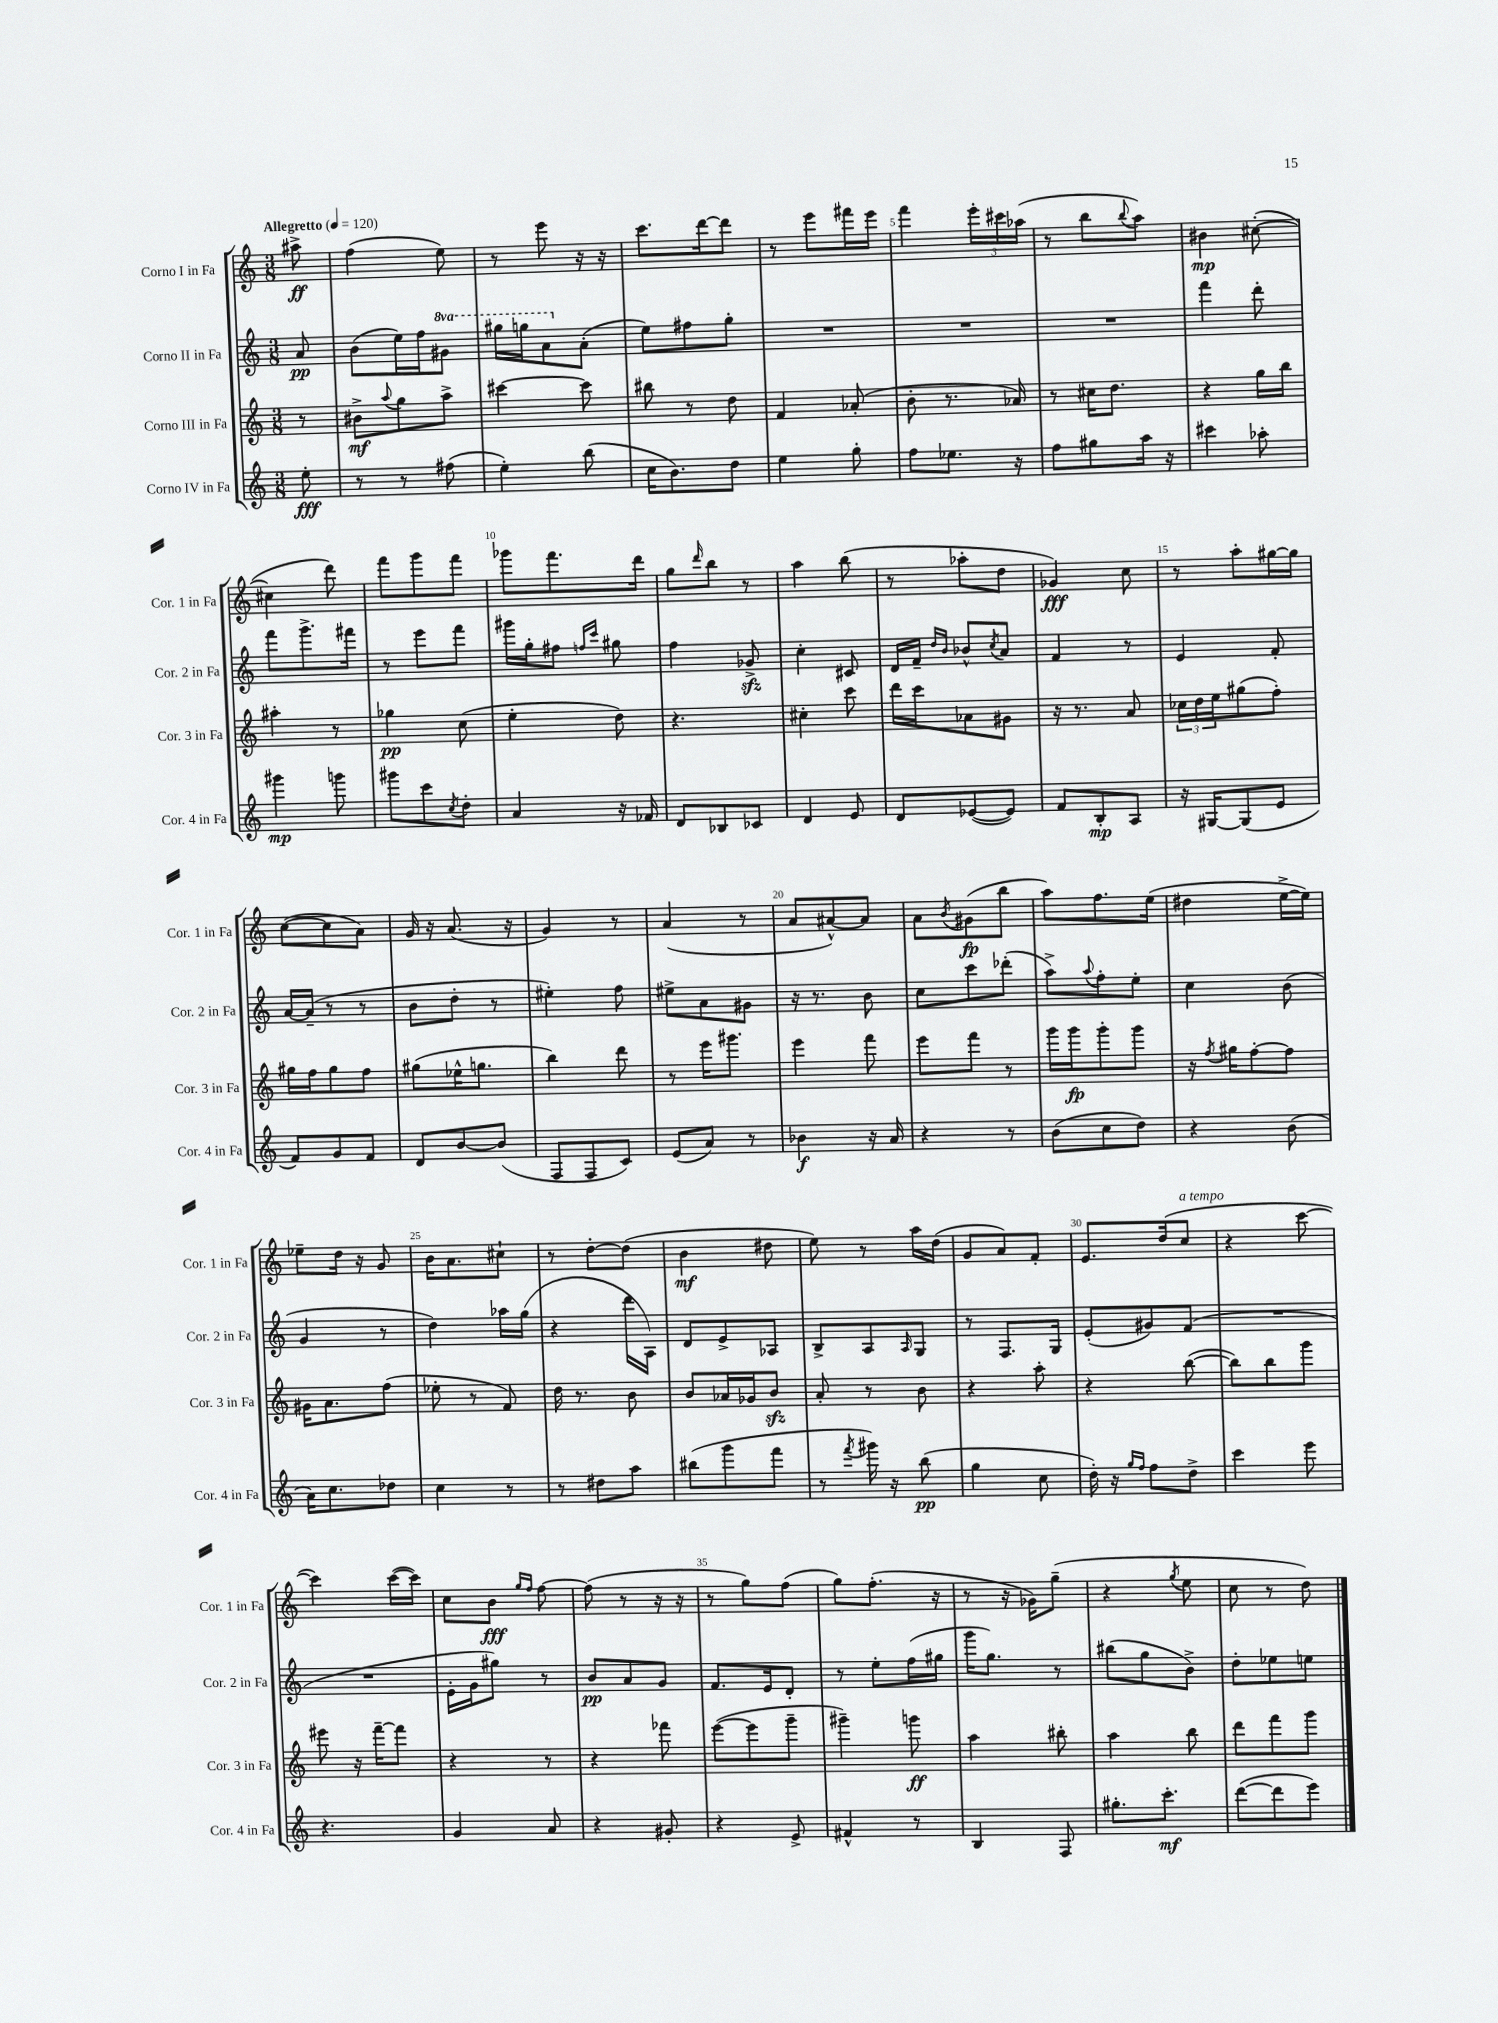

**kern	**kern	**kern	**kern
*staff4	*staff3	*staff2	*staff1
*clefG2	*clefG2	*clefG2	*clefG2
*k[]	*k[]	*k[]	*k[]
*M3/8	*M3/8	*M3/8	*M3/8
*MM120	*MM120	*MM120	*MM120
8ee'\	8r	8a/	8aa#^\
=	=	=	=
8r	8b#^\L	(8b\L	(4ff\
.	8qqaa/	.	.
8r	8gg\	16ee\L)	.
.	.	16ff\J	.
(8ff#\	8aa^\J	8gg#\J	8ee\)
=	=	=	=
4ee'\)	[4ccc#\	16ggg#\LL	8r
.	.	16ggg\J	.
.	.	8aa\	8eee\
(8bb\	8ccc#\]	(8a'\J	16r
.	.	.	16r
=	=	=	=
16cc\LK	8bb#\	8ee\L)	8.ccc\L
8.b\)	.	.	.
.	8r	8ff#\	.
.	.	.	[16ddd\k
8dd\J	8dd\	8gg'\J	8ddd\]J
=	=	=	=
4ee\	4f/	4.r	8r
.	.	.	8eee\L
8gg'\	(8a-'/	.	16fff#\L
.	.	.	16eee\JJ
=	=	=	=
8ff\L	8b'\	4.r	4fff\
8.ee-\J	8.r	.	.
.	.	.	24eee'\LL
.	.	.	24ccc#\
16r	16a-/)	.	.
.	.	.	(24aa-\JJ
=	=	=	=
8ff\L	8r	4.r	8r
8gg#\	16cc#\LK	.	8bb\L
.	8.dd\J	.	.
.	.	.	8qqbb/
16aa\Jk	.	.	8aa\J)
16r	.	.	.
=	=	=	=
4ccc#\	4r	4fff\	4b#\
8aa-'\	16gg\LL	8ddd'\	([8cc#'\
.	16bb\JJ	.	.
=	=	=	=
4ggg#\	4aa#'\	8fff\L	4cc#\]
.	.	8.ggg^\	.
8ggg\	8r	.	8ddd\)
.	.	16fff#\Jk	.
=	=	=	=
8ggg#\L	4gg-\	8r	8fff\L
8ccc\	.	8eee\L	8ggg\
8qcc/	.	.	.
8dd'\J	(8cc\	8fff\J	8fff\J
=	=	=	=
4a/	4ee'\	16ggg#\LL	8ggg-\L
.	.	16gg'\J	.
.	.	8ff#\J	8.fff\
.	.	16qqff/LL	.
.	.	16qqccc/JJ	.
16r	8dd\)	8gg#\	.
16f-/	.	.	16ddd\Jk
=	=	=	=
8d/L	4.r	4ff\	8gg\L
.	.	.	16qqddd/
8B-/	.	.	8bb\J
8c-/J	.	8g-^/	8r
=	=	=	=
4d/	4cc#'\	4cc'\	4aa\
8e/	8ccc\	8c#/	(8bb\
=	=	=	=
8d/L	16ddd\LL	16d/LL	8r
.	16ccc\J	16f~/JJ	.
.	.	16qqdd/LL	.
.	.	16qqb/JJ	.
([8e-/	8a-\	8b-^^/L	8aa-'\L
.	.	8qcc/	.
8e-/]J)	8g#\J	8a/J	8dd\J
=	=	=	=
8f/L	16r	4f/	4g-/)
.	8.r	.	.
8B'/	.	.	.
8A/J	8a/	8r	8cc\
=	=	=	=
16r	24cc-\LL	4e/	8r
.	24dd\	.	.
[16G#/LK	.	.	.
.	24ee\J	.	.
(8G#/]	(8gg#\	.	8aa'\L
8e/J	8ff'\J)	8f'/	[16gg#\L
.	.	.	16gg#\]JJ
=	=	=	=
8f/L)	16gg#\LL	[16a/LL	([8cc\L
.	16ff\J	(16a~/]JJ	.
8g/	8gg#\	8r	8cc\]
8f/J	8ff\J	8r	8a\J)
=	=	=	=
8d/L	(8gg#\L	8b\L	16g/
.	.	.	16r
[8b/	16ee-^^\K	8dd'\J	(8.a/
.	8.gg\J	.	.
(8b/]J	.	8r	.
.	.	.	16r
=	=	=	=
8F/L	4bb\)	4ee#'\)	4g/)
8F/	.	.	.
8c/J)	8ddd\	8ff\	8r
=	=	=	=
(8e/L	8r	8ee#^\L	(4a/
8a/J)	16eee\LK	8a\	.
.	8.ggg#\J	.	.
8r	.	8g#\J	8r
=	=	=	=
4b-\	4eee\	16r	8a/L
.	.	8.r	.
.	.	.	[8a#^^/)
16r	8fff\	8b\	8a#/]J
16a/	.	.	.
=	=	=	=
4r	8eee\L	8cc\L	8a\L
.	.	.	8qb/
.	8fff\J	8ccc\	(8g#\
8r	8r	(8ddd-'\J	8bb\J
=	=	=	=
(8b\L	16ggg\LL	8aa^\L)	8aa\L)
.	16ggg\J	.	.
.	.	8qqaa/	.
8cc\	8ggg'\	8ff'\	8.ff\
8dd\J)	8ggg\J	8ee'\J	.
.	.	.	(16ee\Jk
=	=	=	=
4r	16r	4cc\	4dd#\
.	8qff/	.	.
.	16gg#\LK	.	.
.	[8ff'\	.	.
(8b\	8ff\]J	(8b\	[16ee^\LL
.	.	.	16ee\]JJ)
=	=	=	=
16a\LK)	16g#\LK	4g/	8ee-~\L
8.cc\	8.a\	.	.
.	.	.	16dd\Jk
.	.	.	16r
8dd-\J	(8ff\J	8r	8g/
=	=	=	=
4cc\	8ee-'\	4dd\)	16b\LK
.	.	.	8.a\
.	8r	.	.
8r	8f/)	16aa-\LL	8cc#`\J
.	.	(16gg\JJ	.
=	=	=	=
8r	16dd\	4r	8r
.	8.r	.	.
8dd#\L	.	.	[8dd'\L
8aa\J	8b\	16ddd\LL	(8dd\]J
.	.	16A\JJ)	.
=	=	=	=
(8bb#\L	8b/L	8d/L	4b\
8ggg\	16a-/L	8e^/	.
.	16g-/J	.	.
8fff\J	8b/J	8A-/J	8dd#\
=	=	=	=
8r	8a'/	8B^/L	8ee\)
8qfff/	.	.	.
16ggg#\)	8r	8A/	8r
16r	.	.	.
.	.	16qqA/	.
(8bb\	8b\	8G/J	16aa\LL
.	.	.	(16dd\JJ
=	=	=	=
4gg\	4r	8r	8g/L
.	.	8.F/L	8a/)
8cc\	8aa'\	.	8f'/J
.	.	16G/Jk	.
=	=	=	=
16dd'\)	4r	(8e'/L	8.e/L
16r	.	.	.
16qqgg/LL	.	.	.
16qqff/JJ	.	.	.
8ff\L	.	8g#/)	.
.	.	.	(16dd/k
8dd^\J	([8bb\	(8f/J	8cc/J
=	=	=	=
4ccc\	8bb\]L)	4.r	4r
.	8bb\	.	.
8eee\	8ggg\J	.	[8ccc\
=	=	=	=
4.r	8eee#\	4.r	4ccc\])
.	16r	.	.
.	[16fff~\LK	.	.
.	8fff\]J	.	([16ccc\LL
.	.	.	16ccc\]JJ)
=	=	=	=
4g/	4r	16e'\LL	8cc\L
.	.	16g\J	.
.	.	8gg#\J)	8b\J
.	.	.	16qqgg/LL
.	.	.	16qqff/JJ
8a/	8r	8r	[8ff\
=	=	=	=
4r	4r	8b/L	(8ff\]
.	.	8a/	8r
8g#'/	8fff-\	8g/J	16r
.	.	.	16r
=	=	=	=
4r	([8eee\L	8.f/L	8r
.	8eee\]	.	8gg\L)
.	.	16e/k	.
8e^/	8ggg~\J	8d'/J	(8ff\J
=	=	=	=
4f#^^/	4ggg#~\)	8r	8gg\L)
.	.	8ee'\L	(8.ff'\J
8r	8ggg\	(16ff\L	.
.	.	16gg#\JJ	16r
=	=	=	=
4B/	4aa\	16ggg\LK	8r
.	.	8.gg\J)	.
.	.	.	16r
.	.	.	16g-\LK)
8F/	8bb#'\	8r	(8gg~\J
=	=	=	=
8.gg#'\L	4aa\	(8bb#\L	4r
.	.	8gg\	.
8.ccc'\J	.	.	.
.	.	.	8qgg/
.	8bb\	8b^\J)	8ee\
=	=	=	=
([8ddd\L	8ddd\L	8dd'\L	8cc\
8ddd\]	8fff\	8ee-\	8r
8eee\J)	8ggg\J	8ee\J	8dd\)
==	==	==	==
*-	*-	*-	*-
